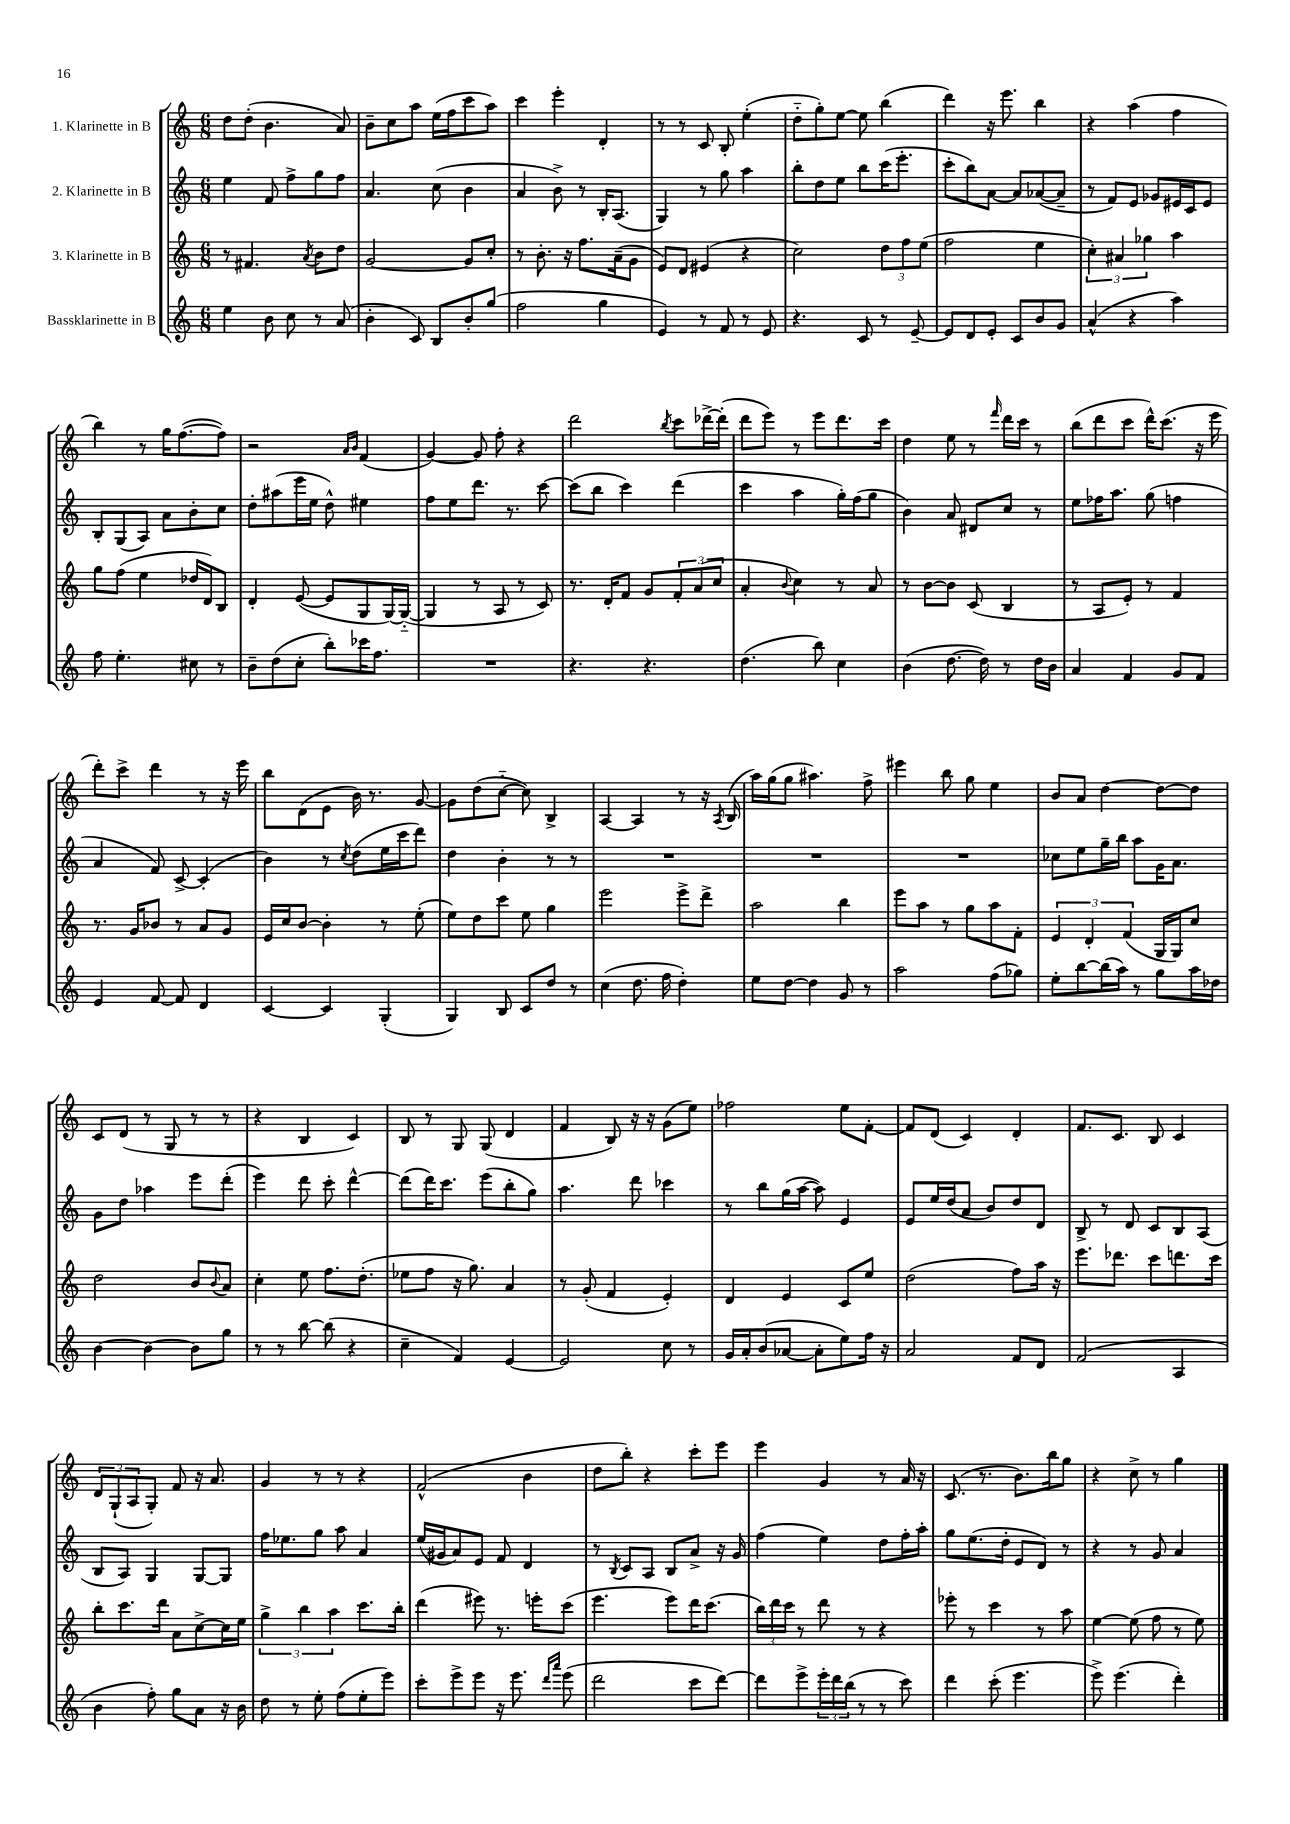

**kern	**kern	**kern	**kern
*staff4	*staff3	*staff2	*staff1
*clefG2	*clefG2	*clefG2	*clefG2
*k[]	*k[]	*k[]	*k[]
*M6/8	*M6/8	*M6/8	*M6/8
4ee	8r	4ee	8dd
.	4.f#	.	(8dd'
8b	.	8f	4.b
8cc	.	8ff^	.
.	8qa	.	.
8r	8b	8gg	.
(8a	8dd	8ff	8a)
=	=	=	=
4b'	[2g	4.a	8b~
.	.	.	8cc
8c)	.	.	8aa
8B	.	(8cc	(16ee
.	.	.	16ff
8b'	8g]	4b	8ccc
(8gg	8cc'	.	8aa)
=	=	=	=
2ff	8r	4a	4ccc
.	8.b'	.	.
.	.	8b^)	4eee'
.	16r	.	.
.	8.ff	8r	.
4gg	.	16B'	4d'
.	(16a~	(8.A	.
.	8g	.	.
=	=	=	=
4e)	8e)	4G)	8r
.	8d	.	8r
8r	(4e#	8r	8c
8f	.	8gg	8B'
8r	4r	4aa	(4ee'
8e	.	.	.
=	=	=	=
4.r	2cc)	8bb'	8dd'~
.	.	8dd	8gg')
.	.	8ee	[8ee
8c	.	8bb	8ee]
8r	12dd	(16ccc	(4bb
.	.	8.eee'	.
.	12ff	.	.
[8e~	.	.	.
.	(12ee	.	.
=	=	=	=
8e]	2ff	8ccc'	4ddd)
8d	.	8bb)	.
8e'	.	[8a	16r
.	.	.	8.eee
8c	.	8a]	.
8b	4ee	([8a-	4bb
8g	.	8a-~]	.
=	=	=	=
(4a^^	6cc')	8r	4r
.	.	8f)	.
.	6a#	.	.
4r	.	8e	(4aa
.	6gg-	.	.
.	.	8g-	.
4aa)	4aa	16e#	4ff
.	.	16c	.
.	.	8e#	.
=	=	=	=
8ff	8gg	8B'	4bb)
4.ee'	(8ff	(8G	.
.	4ee	8A)	8r
.	.	8a	16gg
.	.	.	([8.ff
8cc#	16dd-	8b'	.
.	16d)	.	.
8r	8B	8cc	8ff])
=	=	=	=
8b~	4d'	8dd'	2r
(8dd	.	(8aa#	.
8cc'	([8e	16eee	.
.	.	16ee	.
8bb')	8e]	8dd^^)	.
.	.	.	16qqa
.	.	.	16qqb
16ccc-	8G	4ee#	(4f
8.ff	.	.	.
.	[16G)	.	.
.	(16G'~_	.	.
=	=	=	=
2.r	4G]	8ff	[4g)
.	.	8ee	.
.	8r	8.ddd	8g]
.	8A	.	8ff'
.	.	8.r	.
.	8r	.	4r
.	8c)	[8ccc	.
=	=	=	=
4.r	8.r	(8ccc]	2ddd
.	.	8bb	.
.	16d'	.	.
.	8f	4ccc)	.
4.r	8g	.	.
.	.	.	8qbb
.	12f'	(4ddd	8ccc
.	(12a	.	.
.	.	.	[16ddd-^
.	12cc	.	.
.	.	.	(16ddd-']
=	=	=	=
(4.dd	4a'	4ccc	8ddd
.	.	.	8eee)
.	8qqb	.	.
.	4cc)	4aa	8r
8bb)	.	.	8eee
4cc	8r	16gg')	8.ddd
.	.	(16ff	.
.	8a	8gg	.
.	.	.	16ccc
=	=	=	=
(4b	8r	4b)	4dd
.	[8b	.	.
[8.dd	8b]	8a	8ee
.	(8c	8d#	8r
16dd])	.	.	.
.	.	.	16qqfff
8r	4B	8cc	16ddd
.	.	.	16ccc
16dd	.	8r	8r
16b	.	.	.
=	=	=	=
4a	8r	8ee	(8bb
.	8A	16ff-	8ddd
.	.	8.aa	.
4f	8e')	.	8ccc
.	8r	(8gg	16ddd^^)
.	.	.	(8.ccc
8g	4f	4ff	.
8f	.	.	16r
.	.	.	16eee
=	=	=	=
4e	8.r	4a	8ddd')
.	.	.	8ccc^
.	16g	.	.
[8f	8b-	8f)	4ddd
8f]	8r	[8c^	.
4d	8a	(4c']	8r
.	8g	.	16r
.	.	.	16eee
=	=	=	=
[4c	16e	4b)	8bb
.	16cc	.	.
.	[8b	.	(8d
4c]	4b']	8r	8e
.	.	8qcc	.
.	.	(8dd	16b)
.	.	.	8.r
(4G'	8r	16ee	.
.	.	16ccc	.
.	(8ee'	8ddd)	[8g
=	=	=	=
4G)	8ee)	4dd	8g]
.	8dd	.	(8dd
8B	8ccc	4b'	[8cc'~
8c	8ee	.	8cc])
8dd	4gg	8r	4B^
8r	.	8r	.
=	=	=	=
(4cc	2eee	2.r	[4A
8.dd	.	.	4A]
16ff	.	.	.
4dd')	8eee^	.	8r
.	8ddd^	.	16r
.	.	.	8qA
.	.	.	(16B
=	=	=	=
8ee	2aa	2.r	16aa)
.	.	.	(16gg
[8dd	.	.	8gg
4dd]	.	.	4.aa#)
8g	4bb	.	.
8r	.	.	8ff^
=	=	=	=
2aa	8eee	2.r	4eee#
.	8aa	.	.
.	8r	.	8bb
.	8gg	.	8gg
(8ff	8aa	.	4ee
8gg-)	8f'	.	.
=	=	=	=
8ee'	6e	8cc-	8b
[8bb	.	8ee	8a
.	6d'	.	.
(16bb]	.	16gg~	[4dd
16aa)	.	16bb	.
.	(6f	.	.
8r	.	8aa	.
8gg	16G	16g	8dd_
.	16G)	8.a	.
16aa	8cc	.	8dd]
16dd-	.	.	.
=	=	=	=
[4b	2dd	8g	8c
.	.	8dd	(8d
4b_	.	4aa-	8r
.	.	.	8G
8b]	8b	8eee	8r
.	8qqb	.	.
8gg	8a	(8ddd'	8r
=	=	=	=
8r	4cc'	4eee)	4r
8r	.	.	.
[8bb	8ee	8ddd	4B
(8bb]	8.ff	8ccc'	.
4r	.	[4ddd^^	4c)
.	(8.dd'	.	.
=	=	=	=
4cc~	8ee-	(8ddd]	8B
.	8ff	16ddd)	8r
.	.	8.ccc	.
4f)	16r	.	8G
.	8.gg)	.	.
.	.	(8eee	(8G
[4e	4a	8bb'	4d
.	.	8gg)	.
=	=	=	=
2e]	8r	4.aa	4f
.	(8g'	.	.
.	4f	.	8B)
.	.	8ddd	16r
.	.	.	16r
8cc	4e')	4ccc-	(8g
8r	.	.	8ee)
=	=	=	=
16g	4d	8r	2ff-
16a'	.	.	.
(8b	.	8bb	.
[8a-	4e	(16gg	.
.	.	[16aa	.
8a-']	.	8aa])	.
8ee)	8c	4e	8ee
16ff	8ee	.	[8f'
16r	.	.	.
=	=	=	=
2a	(2dd	8e	8f]
.	.	16ee	(8d
.	.	(16dd	.
.	.	8a	4c)
.	.	8b)	.
8f	8ff)	8dd	4d'
8d	16aa	8d	.
.	16r	.	.
=	=	=	=
(2f	8.eee	8B^	8.f
.	.	8r	.
.	8.ddd-	.	8.c
.	.	8d	.
.	8ccc	8c	8B
4A	8.ddd	8B	4c
.	.	(8A	.
.	16ccc	.	.
=	=	=	=
4b	8bb'	8B	12d
.	.	.	(12G`
.	8.ccc	8A)	.
.	.	.	12A
8ff')	.	4G	8G')
.	16ddd	.	.
8gg	8a	.	8f
8a	[8cc^	[8G	16r
.	.	.	8.a
16r	16cc]	8G]	.
16b	16ee	.	.
=	=	=	=
8dd	6gg^	16ff	4g
.	.	8.ee-	.
8r	.	.	.
.	6bb	.	.
8ee'	.	8gg	8r
.	6aa	.	.
(8ff	.	8aa	8r
8ee'	8.ccc	4a	4r
8eee)	.	.	.
.	16bb'	.	.
=	=	=	=
8ccc'	(4ddd	(16ee	(2f^^
.	.	16g#	.
8eee^	.	8a)	.
8eee	8eee#)	8e	.
16r	8.r	8f	.
8.eee	.	.	.
.	.	4d	4b
.	16eee'	.	.
16qqddd	.	.	.
16qqaaa	.	.	.
(8eee	(8ccc	.	.
=	=	=	=
2ddd	4.eee	8r	8dd
.	.	8qB	.
.	.	8c	8bb')
.	.	8A	4r
.	8eee)	8B	.
8ccc	16ddd	8a^	8ccc'
.	(8.ccc	.	.
[8ddd)	.	16r	8eee
.	.	16g	.
=	=	=	=
8ddd]	24bb)	(4ff	4eee
.	24ddd	.	.
.	24ccc	.	.
8eee^	8r	.	.
24eee'	8ddd	4ee)	4g
24ddd	.	.	.
(24bb	.	.	.
8r	8r	.	.
8r	4r	8dd	8r
8ccc)	.	16ff'	16a
.	.	16aa'	16r
=	=	=	=
4ddd	8eee-'	8gg	(8.c
.	8r	(8.ee	.
.	.	.	8.r
(8ccc'	4ccc	.	.
.	.	16dd'	.
4.eee	.	8e	8.b)
.	8r	8d)	.
.	.	.	16bb
.	8aa	8r	8gg
=	=	=	=
8eee^)	[4ee	4r	4r
(4.eee	.	.	.
.	(8ee]	8r	8cc^
.	8ff	8g	8r
4ddd')	8r	4a	4gg
.	8ee)	.	.
==	==	==	==
*-	*-	*-	*-
